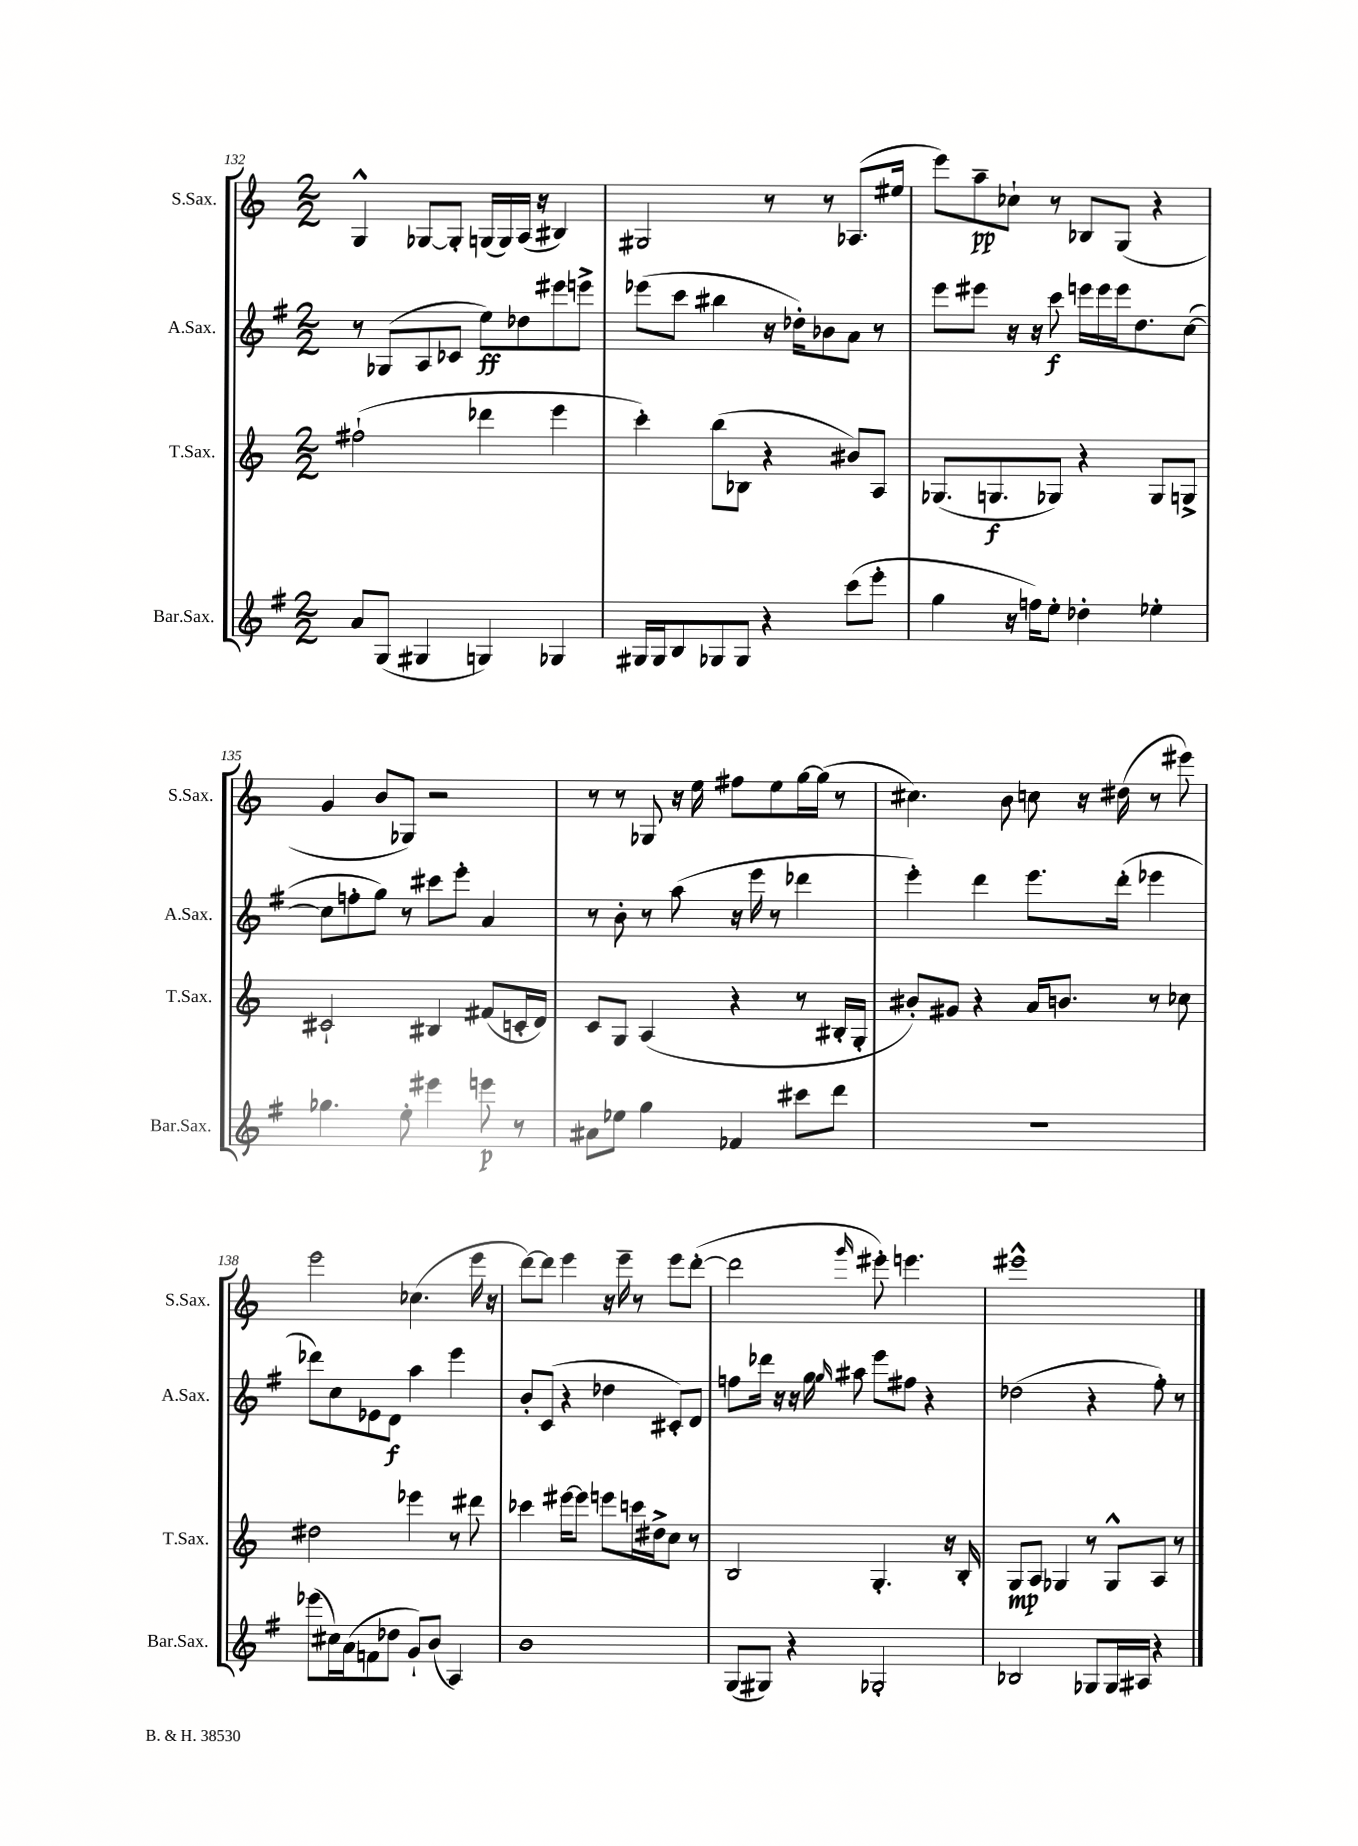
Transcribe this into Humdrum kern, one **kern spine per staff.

**kern	**kern	**kern	**kern
*staff4	*staff3	*staff2	*staff1
*clefG2	*clefG2	*clefG2	*clefG2
*k[f#]	*k[]	*k[f#]	*k[]
*M2/2	*M2/2	*M2/2	*M2/2
8a/L	(2ff#`\	8r	4G^^/
(8G/J	.	(8G-/L	.
4G#/	.	8A/	[8G-/L
.	.	8c-/J	8G-'/]J
4G/)	4ddd-\	8ee\L)	(16G/LL
.	.	.	16G/)
.	.	8dd-\	(16A/JJ
.	.	.	16r
4G-/	4eee\	8eee#\	4B#/)
.	.	8eee^\J	.
=	=	=	=
16G#/LL	4ccc'\)	(8eee-\L	2G#/
16G#/J	.	.	.
8B/	.	8ccc\J	.
8G-/	(8bb\L	4bb#\	.
8G-/J	8B-\J	.	.
4r	4r	16r	8r
.	.	16dd-'\LK)	.
.	.	8b-\	8r
(8ccc\L	8b#/L)	8a\J	(8.A-/L
8eee'\J	8A/J	8r	.
.	.	.	16ee#/Jk
=	=	=	=
4gg\	(8.G-/L	8eee\L	8eee\L)
.	.	8eee#\J	8aa~\
.	8.G/	.	.
16r	.	16r	8cc-`\J
16ff\LK)	.	16r	.
8ee'\J	8G-/J)	8ccc\	8r
4dd-'\	4r	16eee\LL	8B-/L
.	.	16eee\	.
.	.	16eee\J	(8G/J
.	.	8.dd\	.
4ee-'\	8G-/L	.	4r
.	8G^/J	([8cc\J	.
=	=	=	=
4.gg-\	2c#`/	8cc\]L	4g/
.	.	8ff'\	.
.	.	8gg\J)	8b/L
8ee'\	.	8r	8G-/J)
4eee#\	4B#/	8ccc#\L	2r
.	.	8eee'\J	.
8eee\	(8f#/L	4a/	.
8r	16c'/L	.	.
.	16d/JJ)	.	.
=	=	=	=
8a#\L	8c/L	8r	8r
8ee-\J	8G/J	8b'\	8r
4gg\	(4A/	8r	8G-/
.	.	(8aa\	16r
.	.	.	16ee\
4f-/	4r	16r	8ff#\L
.	.	16eee\	.
.	.	8r	8ee\
8ccc#\L	8r	4ddd-\	[16gg\L
.	.	.	(16gg\]JJ
8ddd\J	16B#'/LL	.	8r
.	16G'/JJ	.	.
=	=	=	=
1r	8b#'/L)	4eee'\)	4.cc#\)
.	8g#/J	.	.
.	4r	4ddd\	.
.	.	.	8b\
.	16a/LK	8.eee\L	8cc\
.	8.b/J	.	.
.	.	.	16r
.	.	(16ddd'\Jk	(16dd#\
.	8r	4eee-\	8r
.	8cc-\	.	8eee#\)
=	=	=	=
(8eee-\L	2dd#\	8ddd-\L)	2eee\
16cc#\L)	.	8cc\	.
(16a\J	.	.	.
8f\	.	8e-\	.
8dd-\J	.	8d\J	.
8g`/L)	4eee-\	4aa\	(4.cc-\
(8b/J	.	.	.
4A/)	8r	4eee\	.
.	8ddd#\	.	16eee\
.	.	.	16r
=	=	=	=
1b	4ccc-\	8b'/L	[8ddd\L)
.	.	(8c/J	8ddd\]J
.	[16eee#\LK	4r	4eee\
.	8.eee#\]J	.	.
.	8eee\L	4dd-\	16r
.	.	.	16eee~\
.	16ccc\L	.	8r
.	16dd#^\J	.	.
.	8cc\J	8c#'/L)	8eee\L
.	8r	8d/J	([8ddd'\J
=	=	=	=
(8G/L	2B/	8ff\L	2ddd\]
8G#/J)	.	16ddd-\Jk	.
.	.	16r	.
4r	.	16r	.
.	.	16gg\	.
.	.	16qqgg/	.
.	.	8aa#\	.
.	.	.	16qqggg/
2G-'/	4.G'/	8eee\L	8eee#'\)
.	.	8ff#\J	4.eee\
.	.	4r	.
.	16r	.	.
.	16B'/	.	.
=	=	=	=
2B-/	8G/L	(2dd-\	1eee#^^
.	8A/J	.	.
.	4G-/	.	.
8G-/L	8r	4r	.
16G-/L	8G-^^/L	.	.
16A#/JJ	.	.	.
4r	8A/J	8ff#'\)	.
.	8r	8r	.
==	==	==	==
*-	*-	*-	*-
